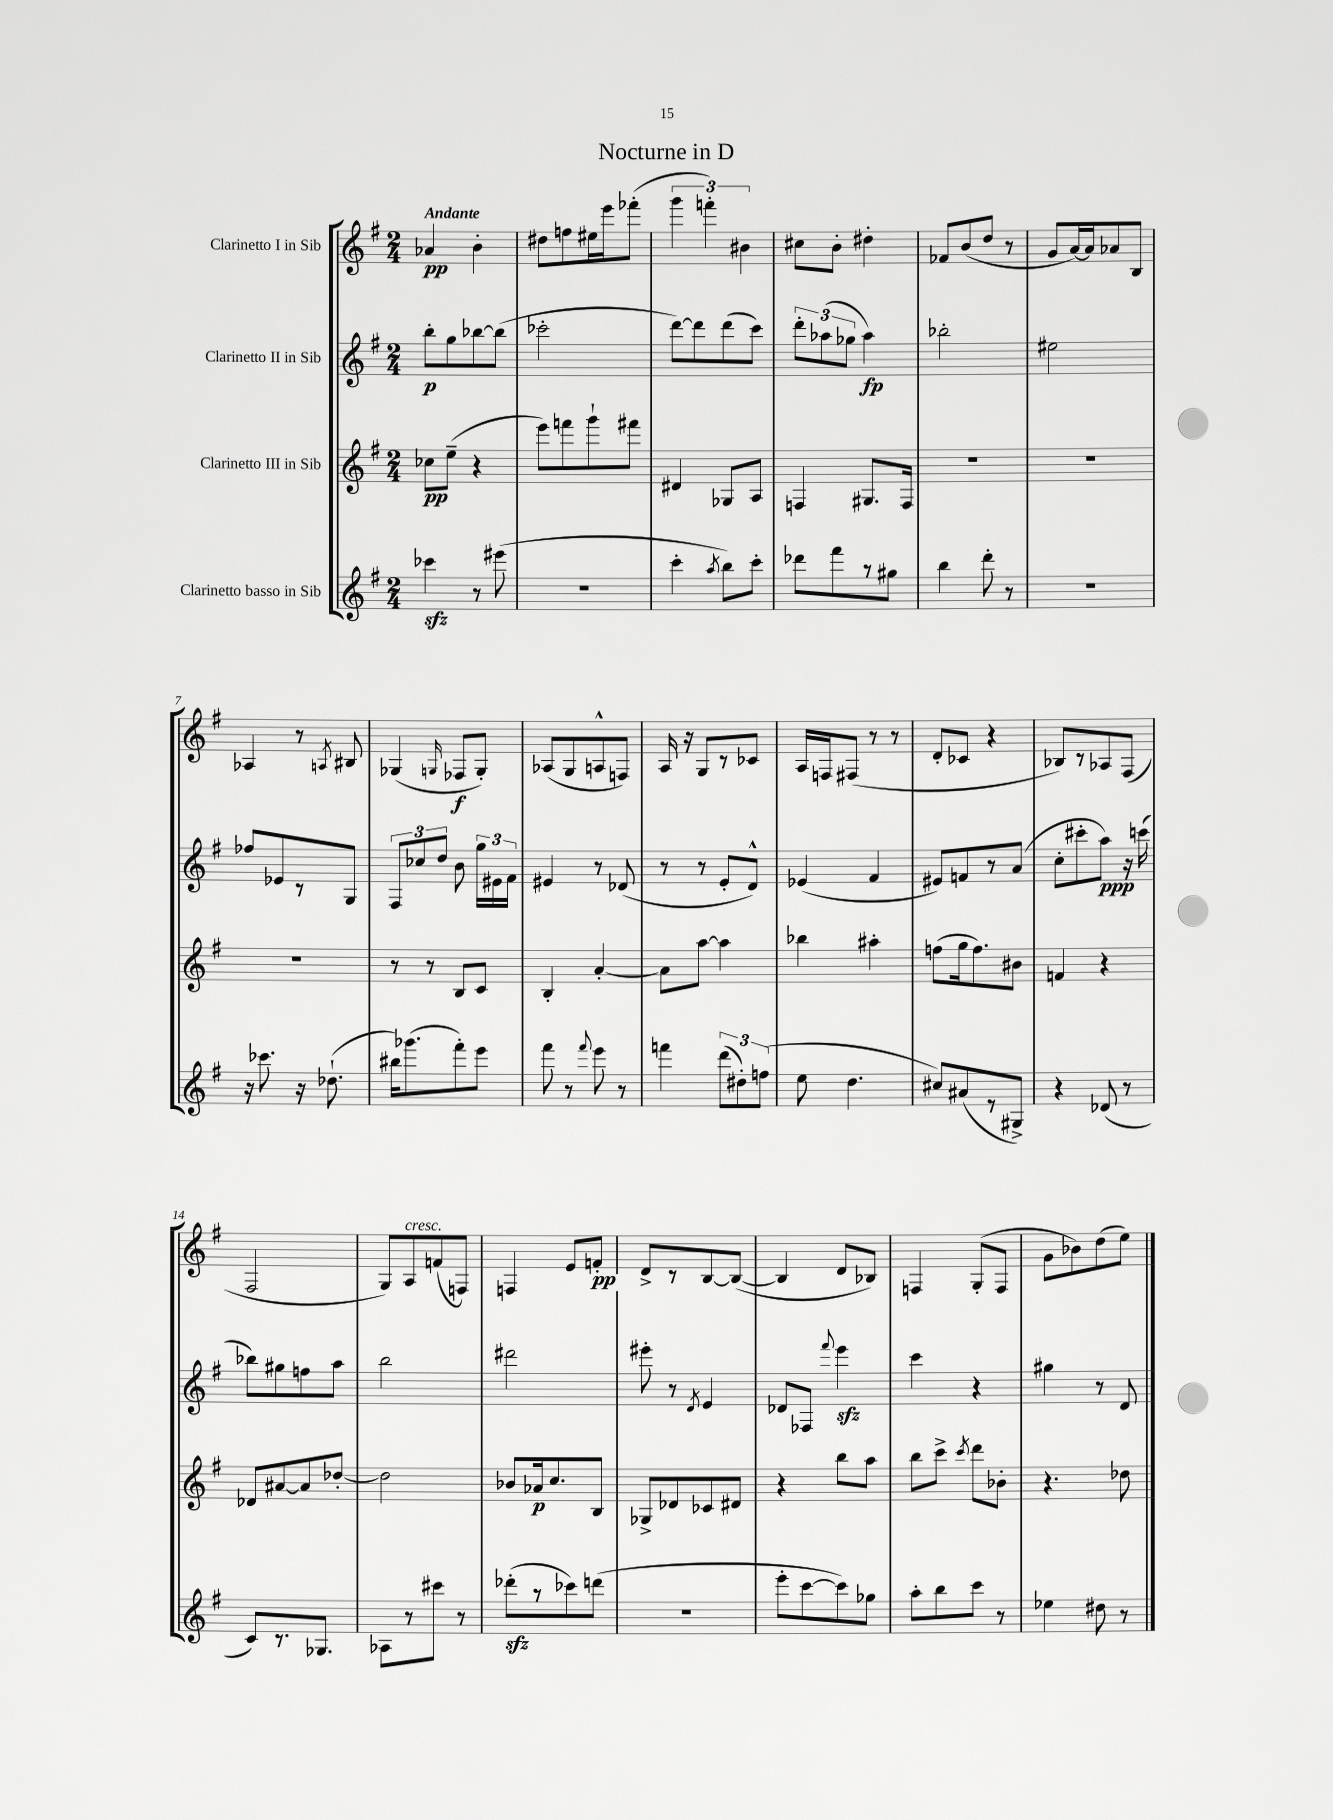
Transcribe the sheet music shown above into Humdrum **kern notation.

**kern	**kern	**kern	**kern
*staff4	*staff3	*staff2	*staff1
*clefG2	*clefG2	*clefG2	*clefG2
*k[f#]	*k[f#]	*k[f#]	*k[f#]
*M2/4	*M2/4	*M2/4	*M2/4
4ccc-	8cc-	8bb'	4a-
.	(8ee~	8gg	.
8r	4r	[8bb-	4b'
(8eee#	.	(8bb-]	.
=	=	=	=
2r	8eee)	2ccc-'	8dd#
.	8fff	.	8ff
.	8ggg`	.	16ee#
.	.	.	16eee
.	8fff#	.	(8fff-'
=	=	=	=
4ccc'	4d#	[8ddd)	6ggg
.	.	8ddd]	.
.	.	.	6fff')
8qaa	.	.	.
8bb)	8G-	(8ddd	.
.	.	.	6b#
8ccc'	8A	8ccc)	.
=	=	=	=
8ddd-	4F	12ddd'	8cc#
.	.	(12aa-	.
8fff#	.	.	8b'
.	.	12gg-	.
8r	8.G#	4aa-)	4dd#'
8gg#	.	.	.
.	16F	.	.
=	=	=	=
4bb	2r	2bb-'	8f-
.	.	.	(8b
8ddd'	.	.	8dd
8r	.	.	8r
=	=	=	=
2r	2r	2ee#	8g
.	.	.	[16a)
.	.	.	16a]
.	.	.	8a-
.	.	.	8B
=	=	=	=
16r	2r	8ff-	4A-
8.ccc-	.	.	.
.	.	8e-	.
16r	.	8r	8r
(8.dd-`	.	.	.
.	.	.	8qA
.	.	8G	8B#
=	=	=	=
16bb#)	8r	12F#	(4G-
(8.ggg-	.	.	.
.	.	12cc-	.
.	8r	.	.
.	.	12dd	.
.	.	.	16qqG
8fff#')	8B	8b	8F-
8eee	8c	24gg	8G')
.	.	24e#	.
.	.	24f#	.
=	=	=	=
8fff#	4B'	4e#	(8A-
8r	.	.	8G
8qqfff#	.	.	.
8eee	[4a'	8r	8A^^
8r	.	(8d-	8F)
=	=	=	=
4fff	8a]	8r	16A
.	.	.	16r
.	[8aa	8r	8G
(12ddd	4aa]	8e'	8r
12dd#')	.	.	.
.	.	8d^^)	8c-
(12ff	.	.	.
=	=	=	=
8ee	4bb-	(4e-	16A
.	.	.	16F
4.dd	.	.	(8F#
.	4aa#'	4f#	8r
.	.	.	8r
=	=	=	=
8cc#)	(8ff	8e#)	8d'
(8a#	16gg	8f	8c-
.	8.ff)	.	.
8r	.	8r	4r
8G#^)	8b#	(8a	.
=	=	=	=
4r	4f	8cc'	8B-)
.	.	8ccc#'	8r
(8d-	4r	8aa)	8A-
8r	.	16r	(8F#
.	.	(16ccc	.
=	=	=	=
8c)	8d-	8bb-)	2F#
8.r	[8a#	8gg#	.
.	8a#]	8ff	.
8.G-	.	.	.
.	[8dd-'	8aa	.
=	=	=	=
8A-	2dd-]	2bb	8G)
8r	.	.	8A
8ccc#	.	.	(8f
8r	.	.	8F)
=	=	=	=
(8ddd-'	8b-	2ddd#	4F
8r	16a-	.	.
.	8.cc	.	.
8ccc-)	.	.	8e
(8ddd	8B	.	8f'
=	=	=	=
2r	8G-^	8eee#'	8d^
.	8d-	8r	8r
.	.	8qd	.
.	8c-	4e	[8B
.	8d#	.	(8B_
=	=	=	=
8eee'	4r	8d-	4B]
[8ccc	.	8F-	.
.	.	8qqfff#	.
8ccc])	8bb	4eee	8d
8gg-	8aa	.	8B-)
=	=	=	=
8aa'	8bb	4ccc	4F
8bb	8ccc^	.	.
.	8qccc	.	.
8ccc	8ddd	4r	(8G'
8r	8b-'	.	8F
=	=	=	=
4ee-	4.r	4gg#	8g
.	.	.	8b-)
8dd#	.	8r	(8dd
8r	8dd-	8d	8ee)
==	==	==	==
*-	*-	*-	*-
